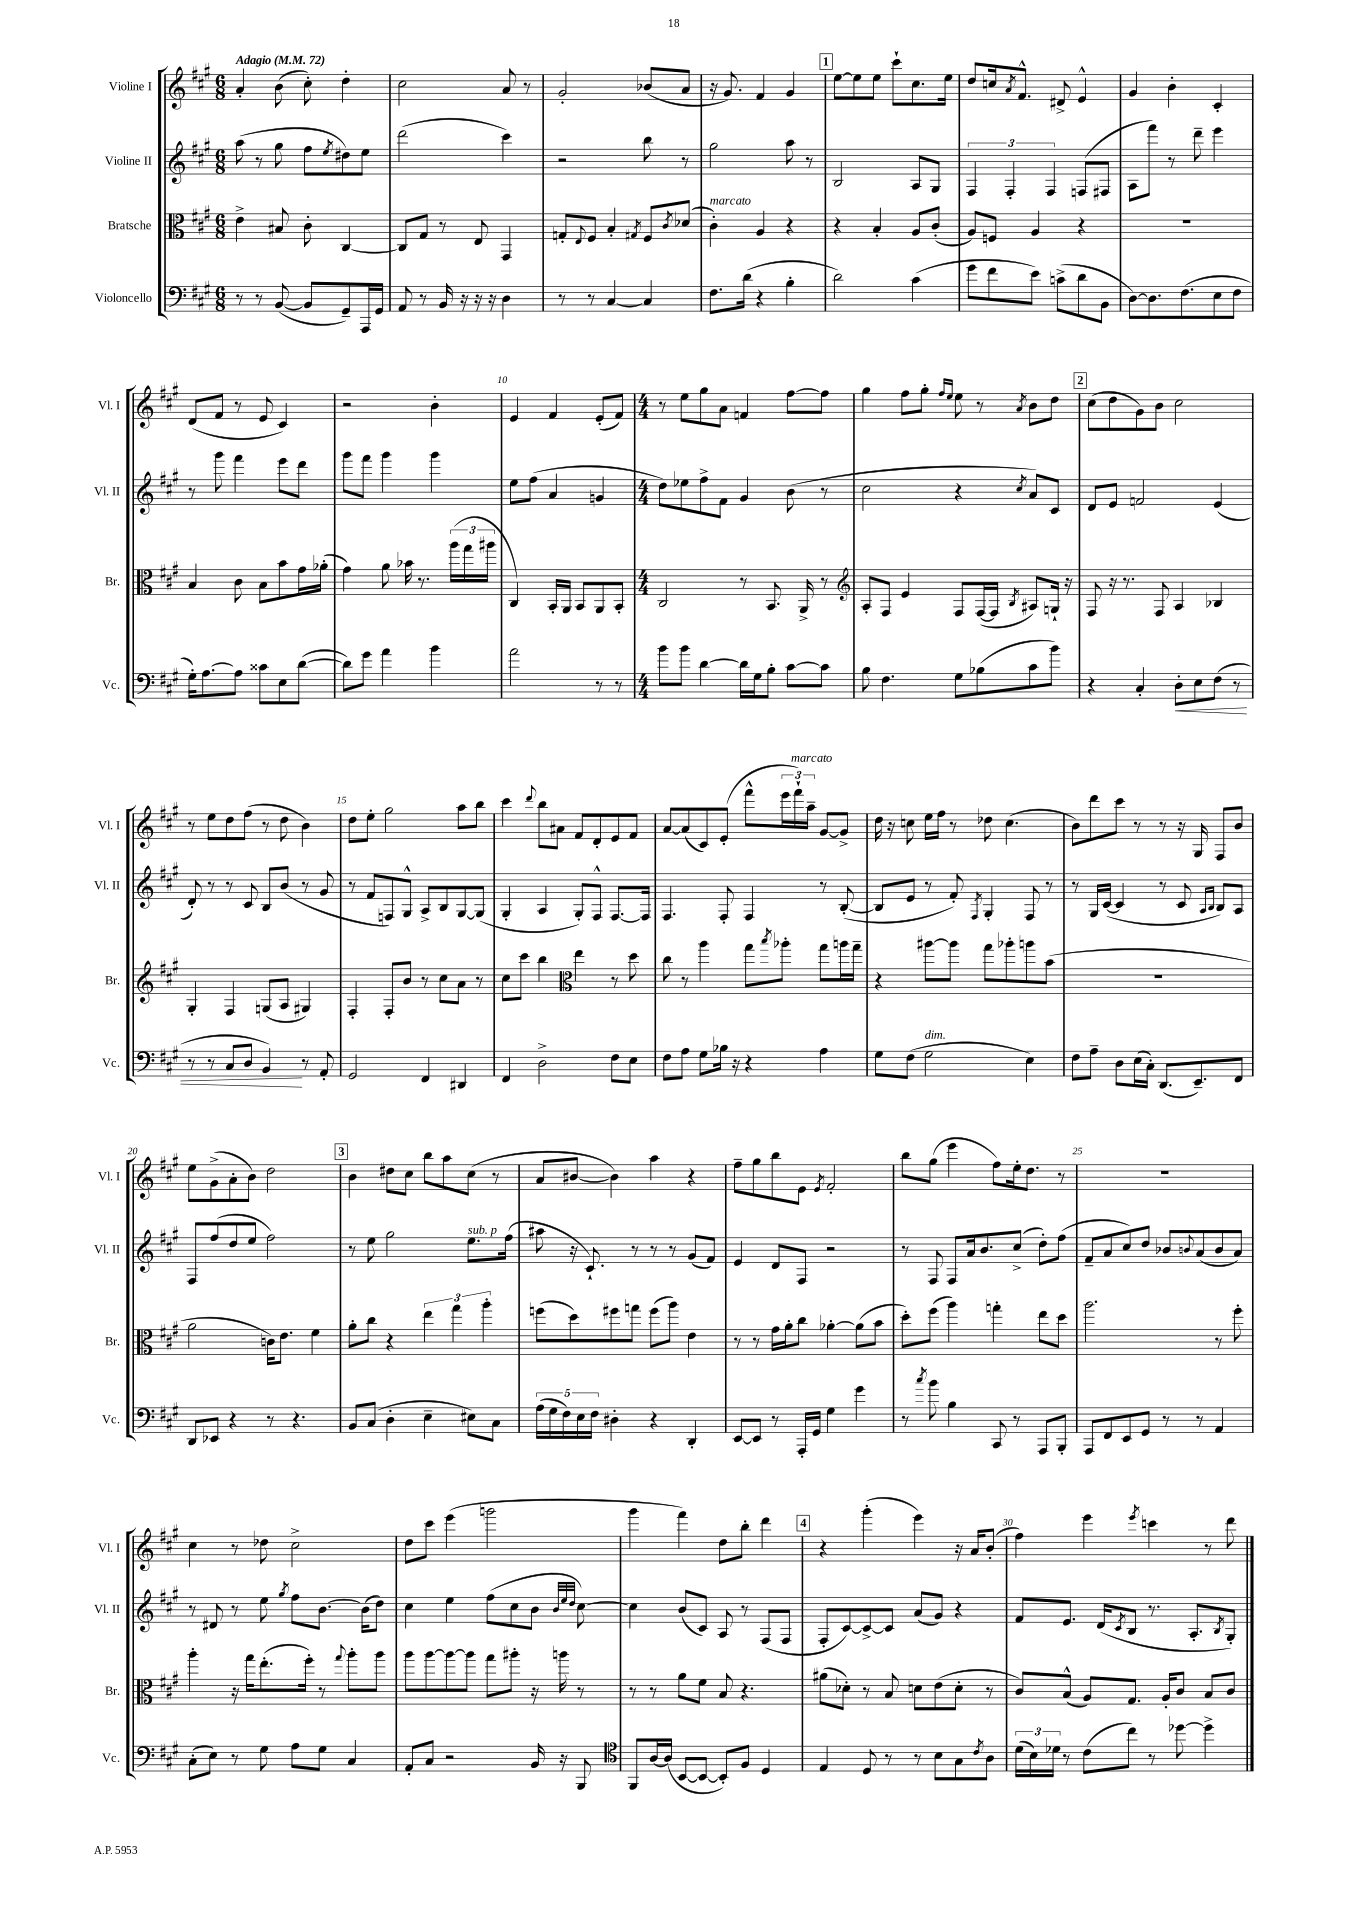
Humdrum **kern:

**kern	**kern	**kern	**kern
*staff4	*staff3	*staff2	*staff1
*clefF4	*clefC3	*clefG2	*clefG2
*k[f#c#g#]	*k[f#c#g#]	*k[f#c#g#]	*k[f#c#g#]
*M6/8	*M6/8	*M6/8	*M6/8
*MM72	*MM72	*MM72	*MM72
8r	4e^	(8aa	4a'
8r	.	8r	.
([8BB	8B#	8gg#	(8b
8BB]	8c#'	8ff#	8cc#')
.	.	8qee	.
8GG#~)	[4C#	8dd#)	4dd'
16AAA	.	8ee	.
16GG#	.	.	.
=	=	=	=
8AA	8C#]	(2ddd	2cc#
8r	8G#	.	.
16BB	8r	.	.
16r	.	.	.
16r	8E	.	.
16r	.	.	.
4D	4GG#	4ccc#)	8a
.	.	.	8r
=	=	=	=
8r	8G'	2r	2g#'
.	8qqE	.	.
8r	8F#	.	.
[4C#	4B'	.	.
.	8qG#	.	.
4C#]	8F#	8bb	(8b-
.	8qc#	.	.
.	(8d-	8r	8a
=	=	=	=
8.F#	4c#')	2gg#	16r
.	.	.	8.g#)
(16d	.	.	.
4r	4A	.	4f#
4B'	4r	8aa	4g#
.	.	8r	.
=	=	=	=
2d)	4r	2B	[8ee
.	.	.	8ee]
.	4B'	.	8ee
.	.	.	8ccc#`
(4c#	8A	8A	8.cc#
.	(8c#'	8G#	.
.	.	.	16ee
=	=	=	=
8g#	8A)	6F#	8dd
8f#	8F	.	16cc
.	.	6F#'	.
.	.	.	8qa
.	.	.	8.f#^^
8e)	4A	.	.
.	.	6F#	.
(8c^	.	.	8d#^
8d	4r	(8F	4e^^
8BB	.	8F#	.
=	=	=	=
[8D)	2.r	8A	4g#
8.D]	.	8fff#)	.
.	.	8r	4b'
(8.F#	.	.	.
.	.	8ddd~	.
8E	.	4eee	4c#'
8F#	.	.	.
=	=	=	=
16G#')	4B	8r	(8d
[8.A	.	.	.
.	.	8ggg#	8f#
8A]	8c#	4fff#	8r
8c##	8B	.	8e
8E	8b	8eee	4c#)
([8d	16g#	8ddd	.
.	(16a-'	.	.
=	=	=	=
8d])	4g#)	8ggg#	2r
8g#	.	8fff#	.
4a	8a	4ggg#	.
.	16b-	.	.
.	8.r	.	.
4b	.	4ggg#	4b'
.	(24aa	.	.
.	24gg#	.	.
.	24aa#	.	.
=	=	=	=
2a	4C#)	8ee	4e
.	.	(8ff#	.
.	16BB'	4a	4f#
.	16AA	.	.
.	8BB	.	.
8r	8AA	4g	(8e'
8r	8BB'	.	8f#)
=	=	=	=
*M4/4	*M4/4	*M4/4	*M4/4
8b	2C#	8dd)	8r
8b	.	8ee-	8ee
[4d	.	8ff#^	8gg#
.	.	8f#	8a
16d]	8r	4g#	4f
16G#	.	.	.
8B'	8.BB	.	.
[8c#	.	(8b	[8ff#
.	16AA^	.	.
8c#]	8r	8r	8ff#]
=	=	=	=
*	*clefG2	*	*
8B	8A'	2cc#	4gg#
4.F#	8F#	.	.
.	4e	.	8ff#
.	.	.	8gg#'
.	.	.	16qqff#
.	.	.	16qqee
8G#	8F#	4r	8ee
(8B-	([16F#	.	8r
.	16F#]	.	.
.	8qB	8qcc#	8qa
8c#	8A#)	8a)	8b
8b)	16G`	8c#	8dd
.	16r	.	.
=	=	=	=
4r	8F#	8d	(8cc#
.	16r	8e	8dd
.	8.r	.	.
4C#'	.	2f	8g#)
.	8F#	.	8b
8D'	4A	.	2cc#
8E	.	.	.
(8F#	4B-	(4e	.
8r	.	.	.
=	=	=	=
8r	4G#'	8d')	8r
8r	.	8r	8ee
8C#	4F#	8r	8dd
8D	.	8c#	(8ff#
4BB)	(8G	8B	8r
.	8A	(8b	8dd
8r	4G#)	8r	4b)
8AA'	.	8g#	.
=	=	=	=
2GG#	4F#'	8r	8dd
.	.	8f#	8ee'
.	8F#'	8F)	2gg#
.	8b	8G#^^	.
4FF#	8r	8A^	.
.	8cc#	8B	.
4DD#	8a	[8G#	8aa
.	8r	(8G#]	8bb
=	=	=	=
4FF#	8cc#	4G#'	4ccc#
.	8ccc#	.	.
.	.	.	8qqddd
2D^	4bb	4A	8bb
.	.	.	8a#
*	*clefC3	*	*
.	4ee	8G#')	8f#
.	.	8F#^^	8d'
8F#	8r	[8.F#	8e
8E	8dd	.	8f#
.	.	16F#]	.
=	=	=	=
8F#	8cc#	4.F#	[8a
8A	8r	.	(8a]
8G#	4aa	.	8c#)
16B-	.	8F#'	(8e'
16r	.	.	.
4r	8gg#	4F#	8fff#^^
.	8qbb	.	.
.	8aa-'	.	24eee
.	.	.	24fff#`)
.	.	.	24aa~
4A	8gg#	8r	[8g#
.	16aa	([8B'	8g#^]
.	16gg#~	.	.
=	=	=	=
8G#	4r	8B]	16dd
.	.	.	16r
(8F#	.	8e	8cc
2G#	[8aa#	8r	16ee
.	.	.	16ff#
.	8aa#]	8f#')	8r
.	.	8qF#	.
.	8gg#	4G#'	8dd-
.	8aa-'	.	(4.cc
4E)	8aa	8F#	.
.	(8b	8r	.
=	=	=	=
8F#	1r	8r	8b)
8A~	.	16G#	8ddd
.	.	([16c#	.
8D	.	4c#]	8ccc#
(16E	.	.	8r
16C#')	.	.	.
(8.DD	.	8r	8r
.	.	8c#	16r
8.EE~)	.	.	16G#
.	.	16qqA	.
.	.	16qqB	.
.	.	8B)	8F#
8FF#	.	8A	8b
=	=	=	=
8DD	2a	8F#	8ee
8EE-	.	(8ff#	(8g#^
4r	.	8dd	8a'
.	.	8ee	8b)
8r	16c)	2ff#)	2dd
.	8.e	.	.
4.r	.	.	.
.	4f#	.	.
=	=	=	=
8BB	8a'	8r	4b
(8C#	8cc#	8ee	.
4D'	4r	2gg#	8dd#
.	.	.	8cc#
4E~	6ee	.	8bb
.	.	.	8aa
.	6gg#	.	.
8E#)	.	8.ee	(8cc#
.	6aa'	.	.
8C#	.	.	8r
.	.	(16ff#	.
=	=	=	=
(20A	(8ff	8aa#	8a
20G#	.	.	.
20F#)	.	.	.
.	8dd)	16r	[8b#
20E	.	.	.
.	.	8.c#`)	.
20F#	.	.	.
4D#'	8ff#	.	4b#])
.	8gg	8r	.
4r	(8ff#	8r	4aa
.	8aa)	8r	.
4DD'	4e	(8g#	4r
.	.	8f#)	.
=	=	=	=
[8EE	8r	4e	8ff#~
8EE]	8r	.	8gg#
8r	16g#	8d	8bb
.	16a'	.	.
16AAA'	8cc#	8F#	8e
16GG#	.	.	.
.	.	.	8qe
4G#	[4a-'	2r	2f#'
4g#	(8a-]	.	.
.	8b	.	.
=	=	=	=
8r	8dd')	8r	8bb
8qcc#	.	.	.
8b	(8ff#	8F#	(8gg#
4B	4aa)	8F#	4eee
.	.	16a	.
.	.	8.b	.
8CC#	4gg'	.	8ff#)
8r	.	(8cc#^	16ee'
.	.	.	8.dd
8AAA	8ee	8dd')	.
8BBB'	8dd	(8ff#	8r
=	=	=	=
8AAA	2.aa	8f#~	1r
8FF#	.	8a	.
8EE	.	8cc#)	.
8GG#	.	8dd	.
8r	.	8b-	.
.	.	8qqb	.
8r	.	(8a	.
4AA	8r	8b	.
.	8ff#'	8a)	.
=	=	=	=
(8C#'	4aa'	8r	4cc#
8E)	.	8d#	.
8r	16r	8r	8r
.	16gg#	.	.
8G#	(8.ee'	8ee	8dd-
.	.	8qgg#	.
8A	.	8ff#	2cc#^
.	16ff#')	.	.
8G#	8r	[8.b	.
.	8qqgg#	.	.
4C#	8aa'	.	.
.	.	(16b]	.
.	8aa	8dd)	.
=	=	=	=
8AA'	8aa	4cc#	8dd
8C#	[8aa	.	8ccc#
2r	8aa_	4ee	(4eee
.	8aa]	.	.
.	8gg#	(8ff#	2ggg
.	8aa#'	8cc#	.
16BB	16r	8b	.
16r	16aa	.	.
.	.	32qqb	.
.	.	32qqee	.
.	.	32qqdd	.
8BBB	8r	[8cc#)	.
=	=	=	=
*clefC4	*	*	*
8FF#	8r	4cc#]	4ggg#
[16A	8r	.	.
(16A]	.	.	.
[8BB	8a	(8b	4fff#)
8BB_	8f#	8c#)	.
8BB'])	8B	8A	8dd
8F#	4.r	8r	8bb'
4D	.	(8F#	4ddd
.	.	8F#	.
=	=	=	=
4E	(8a#	8F#'	4r
.	8d-')	[8c#)	.
8D	8r	8c#^_	(4ggg#'
8r	8B	8c#]	.
8r	8d	(8a	4eee)
8B	(8e	8g#)	.
8G#	8d'	4r	16r
.	.	.	16a
8qc#	.	.	.
8A	8r	.	(8b'
=	=	=	=
(24d	8c#)	8f#	4ff#)
24B)	.	.	.
24d-	.	.	.
8r	(8B^^	8.e	.
(8c#	8A)	.	4eee
.	.	(16d	.
.	.	8qc#	.
8cc#)	8.G#	8B	.
.	.	.	8qeee
8r	.	8.r	4ccc
.	16A'	.	.
[8dd-	8c#	.	.
.	.	8.A'	.
4dd-^]	8B	.	8r
.	.	8qB	.
.	8c#	8G#')	8ddd
==	==	==	==
*-	*-	*-	*-
